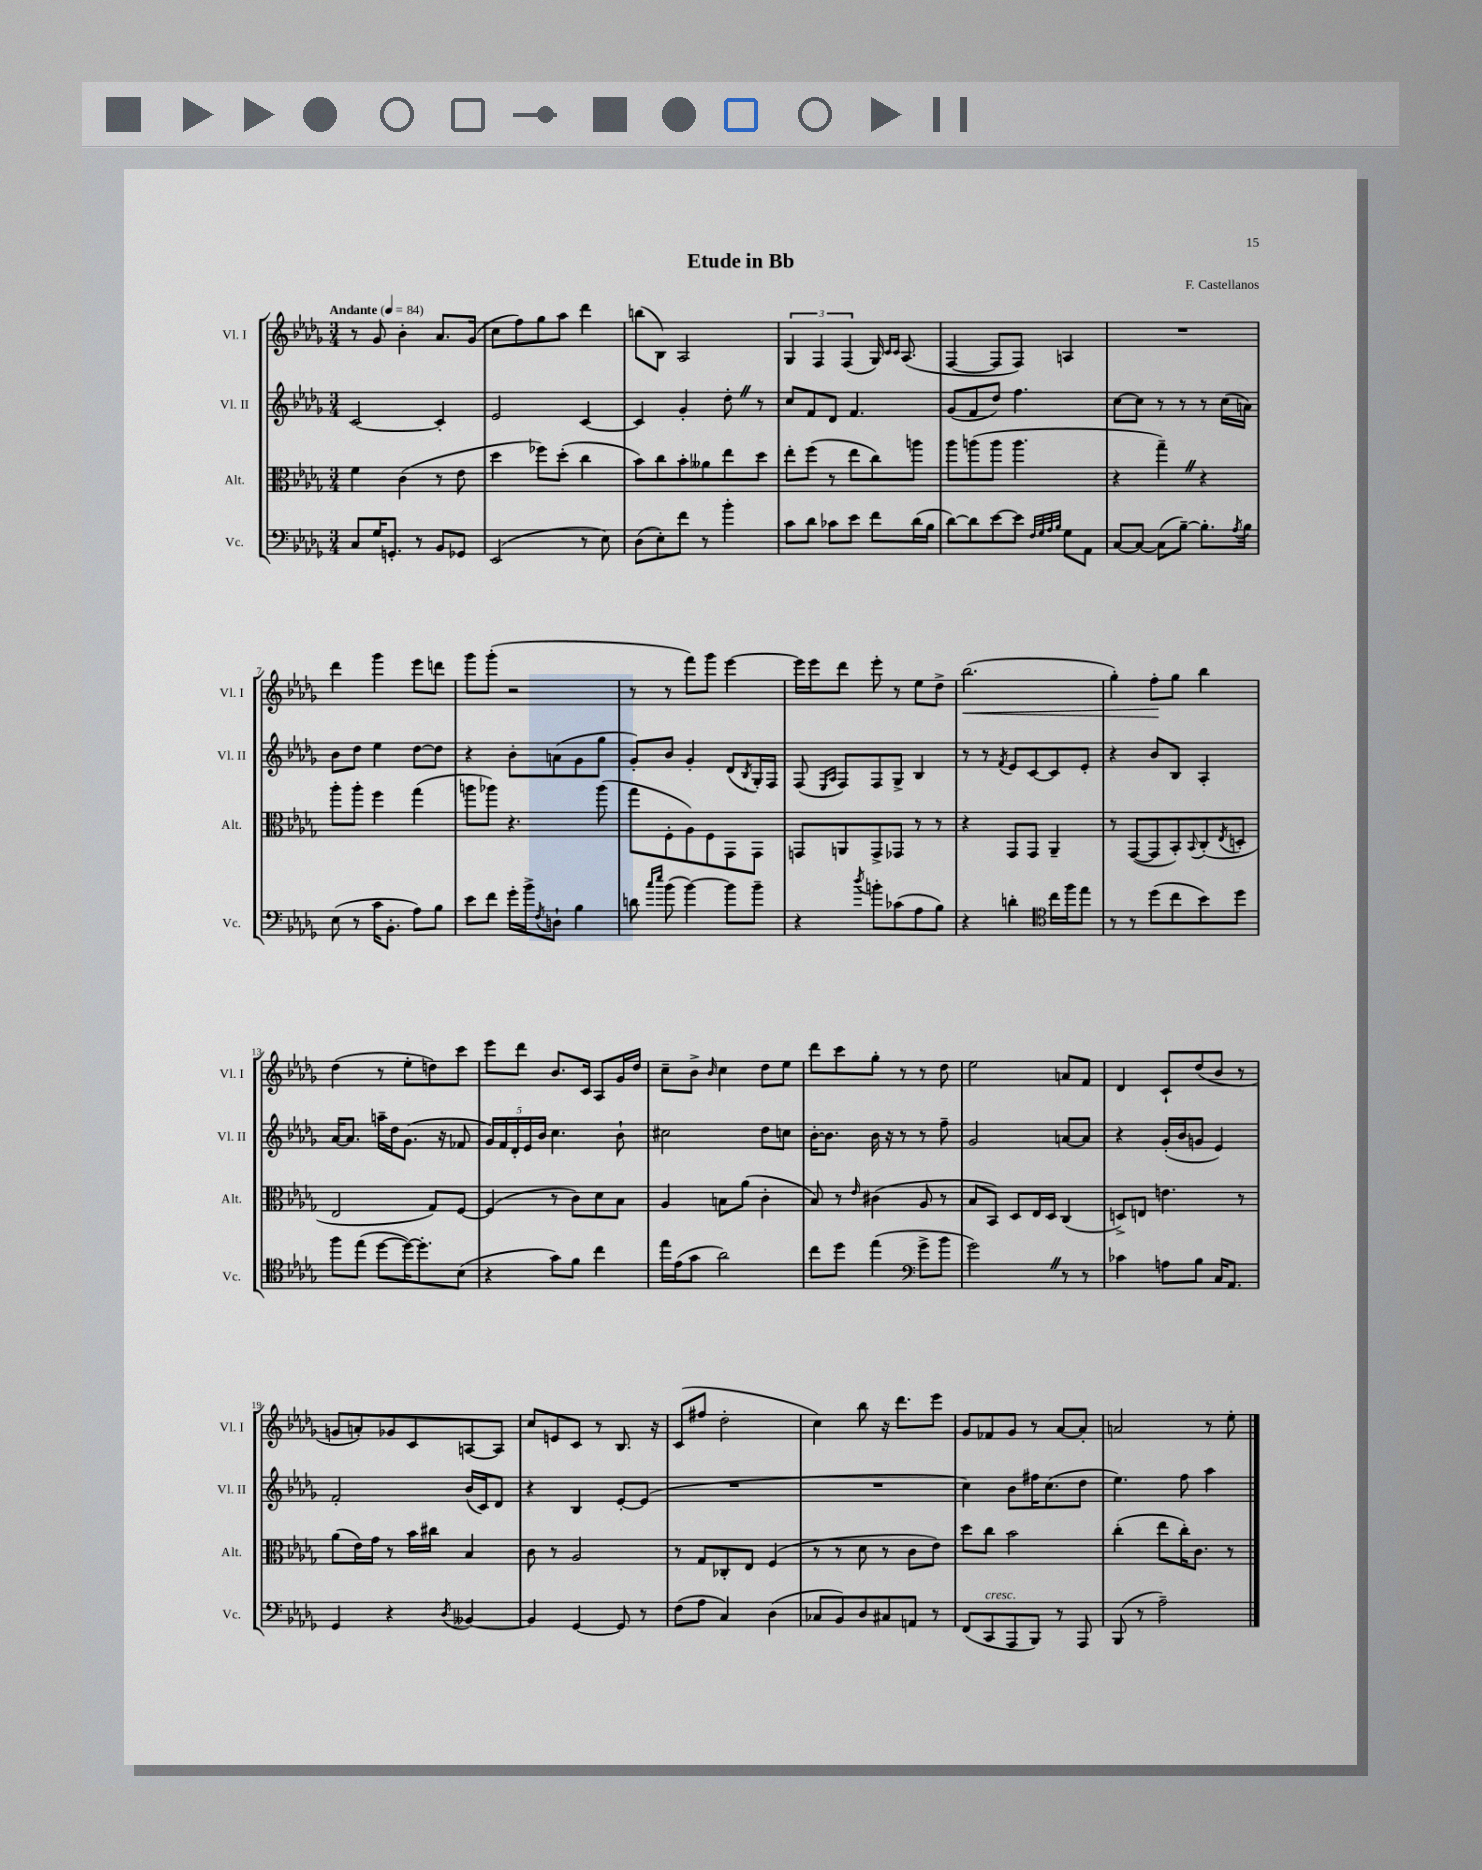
\header { title = "Etude in Bb" composer = "F. Castellanos" }
<<
\new StaffGroup <<
\new Staff = "s0" \with { instrumentName = "Vl. I" shortInstrumentName = "Vl. I" } {
    \clef treble \key des \major \numericTimeSignature \time 3/4 \tempo "Andante" 4 = 84
    r8 ges'8 bes'4-. aes'8. ges'16( |
    c''8 f''8) ges''8 aes''8 des'''4 |
    b''8( bes8) aes2 |
    \tuplet 3/2 { ges4 f4 f4( } ges16) \grace { c'16 c'16 } aes8.( |
    f4~ f8 f8) a4 |
    R2. |
    des'''4 ges'''4 ees'''8 d'''8 |
    ges'''8 ges'''8-.( r2 |
    r8 r8 f'''8) ges'''8 ees'''4~ |
    ees'''16 ees'''16 des'''8 ees'''8-. r8 ees''8 des''8-> |
    bes''2.\<( |
    ges''4-.) f''8-.\! ges''8 bes''4 |
    des''4( r8 ees''8-. d''8) c'''8 |
    ees'''8 des'''8 bes'8. c'16 aes8 ges'16 des''16 |
    c''8-- bes'8-> \grace { bes'16 } c''4 des''8 ees''8 |
    des'''8 c'''8 ges''8-. r8 r8 des''8 |
    ees''2 a'8 f'8 |
    des'4 c'8-! des''8( bes'8 r8 |
    g'8 a'8-.) ges'8 c'8 a8~ a8 |
    c''8 e'8 c'8 r8 bes8. r16 |
    c'8( fis''8 des''2-. |
    c''4) bes''8 r16 des'''8. ees'''8 |
    ges'8 fes'8 ges'8 r8 aes'8~ aes'8-. |
    a'2 r8 ees''8-. \bar "|." |
}
\new Staff = "s1" \with { instrumentName = "Vl. II" shortInstrumentName = "Vl. II" } {
    \clef treble \key des \major \numericTimeSignature \time 3/4
    c'2~ c'4-. |
    ees'2 c'4~ |
    c'4 ges'4-. des''8-. \once \override BreathingSign.text = \markup { \musicglyph "scripts.caesura.straight" } \breathe r8 |
    c''8 f'8 des'8 f'4. |
    ges'8( f'8 des''8) f''4. |
    c''8~ c''8 r8 r8 r8 c''16( a'16) |
    bes'8 des''8 ees''4 des''8~ des''8 |
    r4 bes'8-. a'8( ges'8 ges''8 |
    ges'8-.) bes'8 ges'4-. des'8( \acciaccatura { bes8 } ges16-.) f16 |
    f8( \grace { ees16 aes16 } f8) f8 ges8-> bes4 |
    r8 r8 \acciaccatura { f'8 } ees'8 c'8~ c'8 ees'8-. |
    r4 bes'8 bes8 aes4-. |
    aes'16~ aes'8. a''16-- des''16 ges'8.( r16 fes'8 |
    \tuplet 5/4 { ges'16) f'16 des'16-. ees'16 bes'16 } c''4. bes'8-! |
    cis''2 des''8 c''8 |
    bes'16~-. bes'8. bes'16 r16 r8 r8 f''8-- |
    ges'2 a'8~ a'8 |
    r4 ges'16-.( bes'16 g'8 ees'4) |
    f'2-. bes'16( c'16) des'8 |
    r4 bes4 ees'8~-. ees'8( |
    R2. |
    R2. |
    c''4) bes'8 fis''16 c''8.( des''8 |
    ees''4.) f''8 aes''4 \bar "|." |
}
\new Staff = "s2" \with { instrumentName = "Alt." shortInstrumentName = "Alt." } {
    \clef alto \key des \major \numericTimeSignature \time 3/4
    f'4 c'4( r8 ees'8 |
    des''4 fes''8) des''8-.( c''4 |
    bes'8) c''8 bes'8-. aeses'8 ees''8 des''8 |
    ees''8-. f''8( r8 ees''8 c''8) a''8 |
    aes''8 a''8( a''8 a''4. |
    r4 ges''4--) \once \override BreathingSign.text = \markup { \musicglyph "scripts.caesura.straight" } \breathe r4 |
    aes''8-. aes''8-. f''4 ges''4( |
    a''8 aes''8) r4. aes''8( |
    ges''8 f8-. aes8) f8 ges,8 ges,8 |
    g,8 a,8 g,8-> ges,8 r8 r8 |
    r4 ges,8 ges,8 aes,4-- |
    r8 ges,8~( ges,8 bes,8-.) \appoggiatura { bes,8 } c8-.( \acciaccatura { ees8 } d8-. |
    ees2 ges8) f8~ |
    f4( r8 c'8) des'8 bes8 |
    aes4 b8 aes'8( c'4-. |
    bes8) r8 \grace { ees'16 } cis'4( aes8 r8 |
    bes8 bes,8) des8 ees16 des16 c4( |
    d8->) e8 e'4. r8 |
    aes'8( ees'16) ges'16 r8 bes'16 cis''16 bes4 |
    c'8 r8 aes2 |
    r8 ges8 ces8-. ees8 f4( |
    r8 r8 des'8 r8 c'8 ees'8) |
    des''8 c''8 bes'2 |
    c''4-.( ees''8 c''16-.) c'8. r8 \bar "|." |
}
\new Staff = "s3" \with { instrumentName = "Vc." shortInstrumentName = "Vc." } {
    \clef bass \key des \major \numericTimeSignature \time 3/4
    c8 ges16 g,8.-. r8 bes,8 ges,8 |
    ees,2( r8 ees8) |
    des8( ees8-.) f'8 r8 bes'4-. |
    c'8 des'8 ces'8 ees'8 f'8 des'16( bes16 |
    des'8~) des'8 ees'8~ ees'8 \grace { f32 ges32 aes32 bes32 } ges8 aes,8 |
    c8~ c8~ c8( bes8~--) bes8.-. \acciaccatura { aes8 } bes16 |
    ees8( r8 c'16 bes,8.-. aes8) bes8 |
    ees'8 f'8 ges'16-. bes'16-> \acciaccatura { f8 } d8-! bes4 |
    d'8 \grace { c''16 ees''16 } bes'8( bes'4~) bes'8 bes'8-- |
    r4 \acciaccatura { des''8 } b'8-. ces'8( aes8 bes8) |
    r4 d'4-. \clef tenor c''16 f''16 ees''8 |
    r8 r8 des''8( c''8 bes'8) des''8 |
    f''8 ees''8( des''8~ des''16~) des''8.-. bes8( |
    r4 ges'8) f'8 c''4 |
    ees''16 ees'16( ges'8 aes'2) |
    c''8 des''8 ees''4( \clef bass ges'8-> bes'8 |
    ges'2) \once \override BreathingSign.text = \markup { \musicglyph "scripts.caesura.straight" } \breathe r8 r8 |
    ces'4 a8 bes8 c16 aes,8. |
    ges,4 r4 \acciaccatura { des8 } beses,4~ |
    beses,4 ges,4~ ges,8 r8 |
    f8( aes8 c4) des4( |
    ces8 bes,8) des8 cis8 a,8 r8 |
    f,8( c,8^\markup { \italic "cresc." } aes,,8 bes,,8) r8 aes,,8 |
    bes,,8( r8 aes2--) \bar "|." |
}
>>
>>
